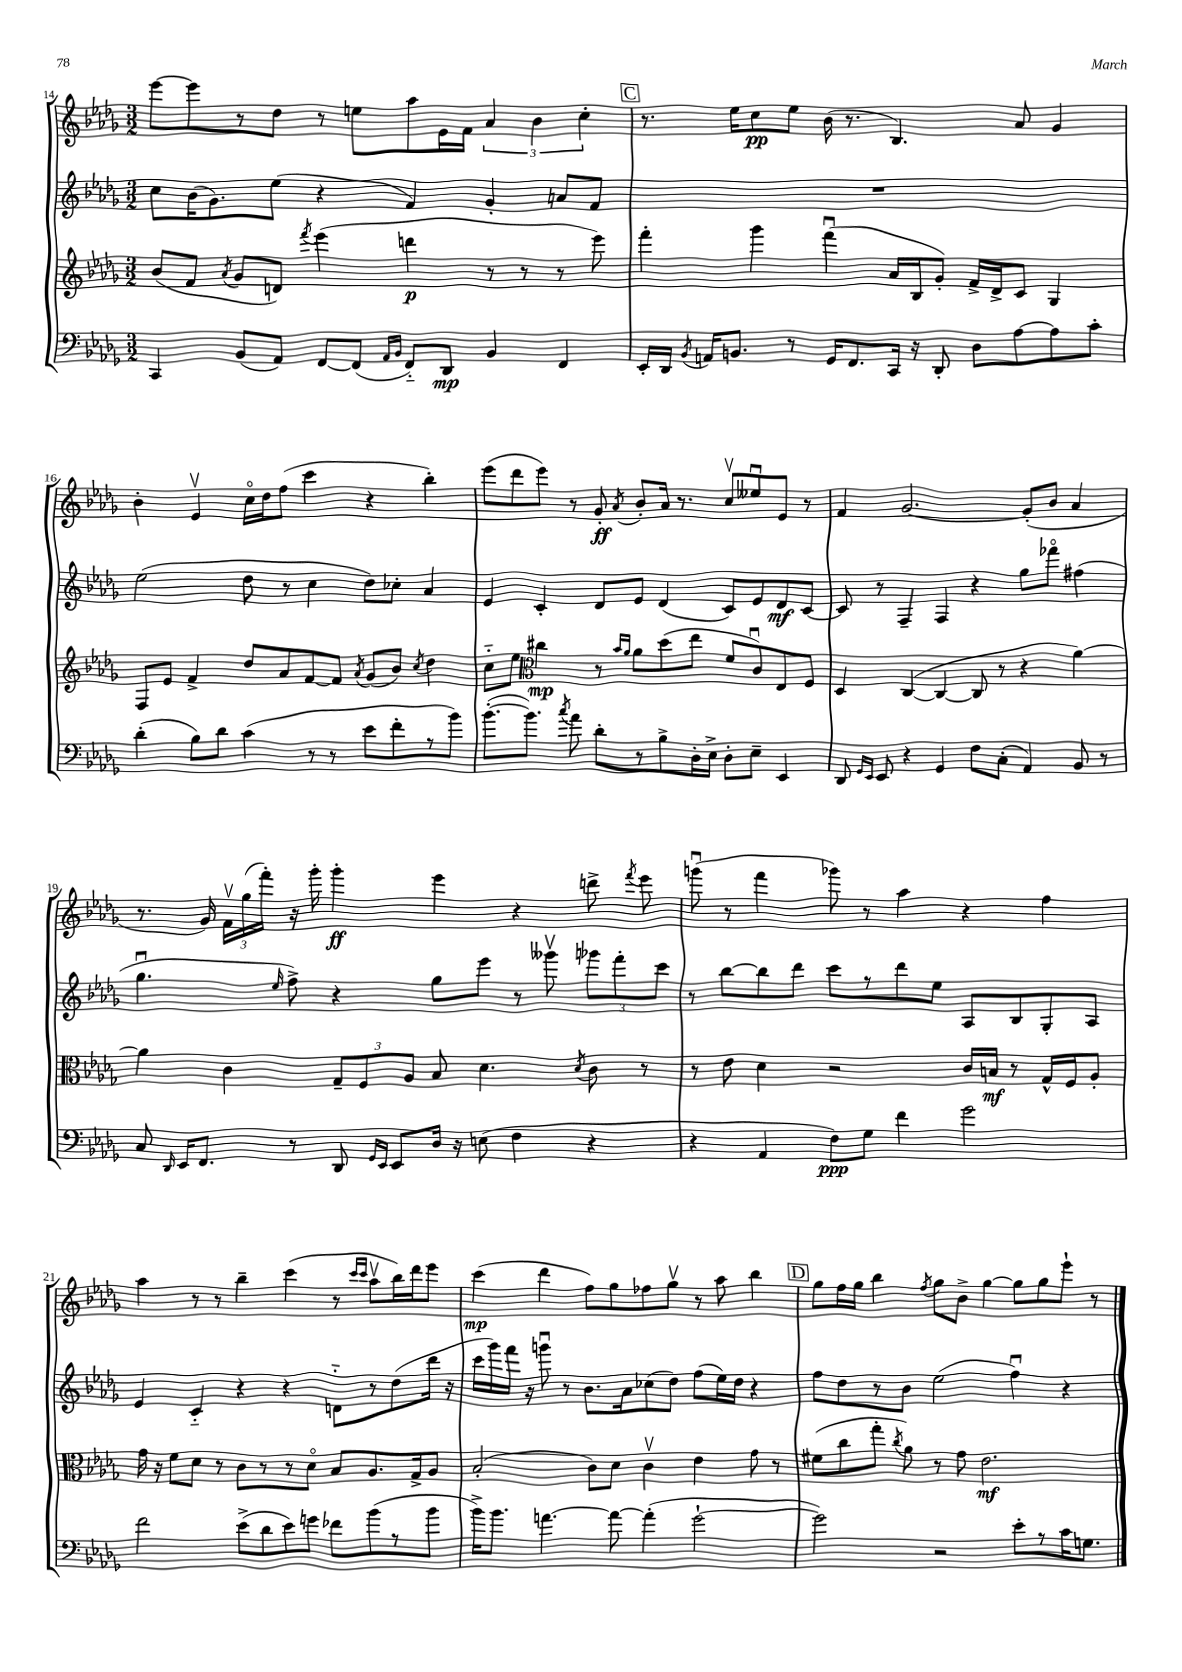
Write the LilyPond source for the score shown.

<<
\new StaffGroup <<
\new Staff = "s0" {
    \clef treble \key des \major \numericTimeSignature \time 3/2
    \autoBeamOff ees'''8[~ ees'''8 r8 des''8] r8 e''8[ aes''8 ees'16 f'16] \tuplet 3/2 { aes'4 bes'4 c''4-. } |
    \mark \markup { \box "C" } r8. ees''16[ c''8\pp ees''8] bes'16( r8. bes4.) aes'8 ges'4 |
    bes'4-. ees'4\upbow c''16[\flageolet des''16 f''8]( c'''4 r4 bes''4-.) |
    ees'''8[( des'''8 ees'''8]) r8 ges'8-.\ff \acciaccatura { aes'8 } bes'8[-. aes'16] r8. c''8[\upbow eeses''8\downbow ees'8] r8 |
    f'4 ges'2.~ ges'8[-.( bes'8] aes'4 |
    r8. ges'16) \tuplet 3/2 { f'16[\upbow ges''16( f'''16]-.) } r16 ges'''16-. ges'''4-.\ff ees'''4 r4 d'''8-> \acciaccatura { f'''8 } ees'''8 |
    g'''8\downbow( r8 f'''4 ges'''8) r8 aes''4 r4 f''4 |
    aes''4 r8 r8 bes''4-- c'''4( r8 \grace { c'''16[ c'''16] } aes''8[\upbow bes''16) des'''16 ees'''8] |
    c'''4\mp( des'''4 f''8[) ges''8 fes''8 ges''8]\upbow r8 aes''8 bes''4 |
    \mark \markup { \box "D" } ges''8[ f''16 ges''16] bes''4 \acciaccatura { f''8 } ges''8[ bes'8]-> ges''4~ ges''8[ ges''8 ees'''8]-! r8 \bar "|." |
}
\new Staff = "s1" {
    \clef treble \key des \major \numericTimeSignature \time 3/2
    \autoBeamOff c''8[ bes'16( ges'8.) ees''8]( r4 f'4) ges'4-. a'8[ f'8] |
    \mark \markup { \box "C" } R1. |
    ees''2( des''8 r8 c''4 des''8[) ces''8]-. aes'4 |
    ees'4 c'4-. des'8[ ees'8] des'4( c'8[) ees'8 des'8\mf c'8]~ |
    c'8 r8 f4-- f4 r4 ges''8[ fes'''8]\flageolet fis''4( |
    ges''4.\downbow \grace { ees''16 } f''8->) r4 ges''8[ ees'''8] r8 geses'''8\upbow \tuplet 3/2 { ges'''8[ f'''8-. c'''8] } |
    r8 bes''8[~ bes''8 des'''8] c'''8[ r8 des'''8 ees''8] aes8[ bes8 ges8-. aes8] |
    ees'4 c'4-_ r4 r4 d'8[-_ r8 des''8( des'''16] r16 |
    c'''16[ ges'''16) f'''16] r16 g'''8\downbow r8 bes'8.[ aes'16 ces''8( des''8]) f''8[( ees''16) des''16] r4 |
    \mark \markup { \box "D" } f''8[ des''8 r8 bes'8] ees''2( f''4\downbow) r4 \bar "|." |
}
\new Staff = "s2" {
    \clef treble \key des \major \numericTimeSignature \time 3/2
    \autoBeamOff bes'8[( f'8] \acciaccatura { aes'8 } ges'8[ d'8]) \acciaccatura { f'''8 } ees'''4( d'''4\p r8 r8 r8 ees'''8) |
    \mark \markup { \box "C" } f'''4-. ges'''4 f'''4\downbow( aes'16[ bes16 ges'8]-.) f'16[-> des'16-> c'8] ges4 |
    f8[ ees'8] f'4-> des''8[ aes'8 f'8~ f'8] \acciaccatura { aes'8 } ges'8[( bes'8]) \acciaccatura { c''8 } des''4 |
    c''8[-_ ees''8] \clef alto cis''4\mp r8 \grace { bes'16[ aes'16] } aes'8[ des''8( ees''8] f'8[ c'8\downbow) ees8 f8] |
    des4 c4~( c4~ c8 r8 r4 aes'4~) |
    aes'4 c'4 \tuplet 3/2 { ges8[-- f8 aes8] } bes8 des'4. \acciaccatura { des'8 } c'8 r8 |
    r8 ees'8 des'4 r2 c'16[ b16]\mf r8 ges16[-^ f16 aes8]-. |
    ges'16 r16 f'8[ des'8] r8 c'8[ r8 r8 des'8]\flageolet bes8[ aes8. ges16-> aes8] |
    bes2-.( c'8[) des'8] c'4\upbow ees'4 ges'8 r8 |
    \mark \markup { \box "D" } fis'8[( c''8 ges''8]-. \acciaccatura { c''8 } aes'8) r8 ges'8 ees'2.\mf \bar "|." |
}
\new Staff = "s3" {
    \clef bass \key des \major \numericTimeSignature \time 3/2
    \autoBeamOff c,4 bes,8[( aes,8]) f,8[~ f,8]( \grace { aes,16[ bes,16] } f,8[-_) des,8]\mp bes,4 f,4 |
    \mark \markup { \box "C" } ees,16[-. des,16] \acciaccatura { bes,8 } a,16[ b,8.] r8 ges,16[ f,8. c,16] r16 des,8-. des8[ aes8~ aes8 c'8]-. |
    des'4-.( bes8[) des'8] c'4( r8 r8 ees'8[ f'8-. r8 bes'8]) |
    bes'8.[~-.( bes'8.]) \acciaccatura { c''8 } aes'8 des'8[-. r8 bes8-> des16-. ees16]-> des8[-. ees8]-- ees,4 |
    des,8 \grace { ges,16[ ees,16] } ees,8 r4 ges,4 f8[ c8]-.( aes,4) bes,8 r8 |
    c8 \grace { des,16 } ees,16[ f,8.] r8 des,8 \grace { ges,16[ ees,16] } ees,8[ des16] r16 e8( f4 r4 |
    r4 aes,4 f8[\ppp) ges8] f'4 ges'2 |
    f'2 ees'8[->( des'8 ees'8) g'8] fes'8[ bes'8( r8 bes'8] |
    bes'16[->) bes'8.] a'4.~ a'8~ a'4-.( ges'2~-! |
    \mark \markup { \box "D" } ges'2) r2 ees'8[-. r8 c'16 g8.] \bar "|." |
}
>>
>>
\layout { \context { \Score currentBarNumber = #14 } }
